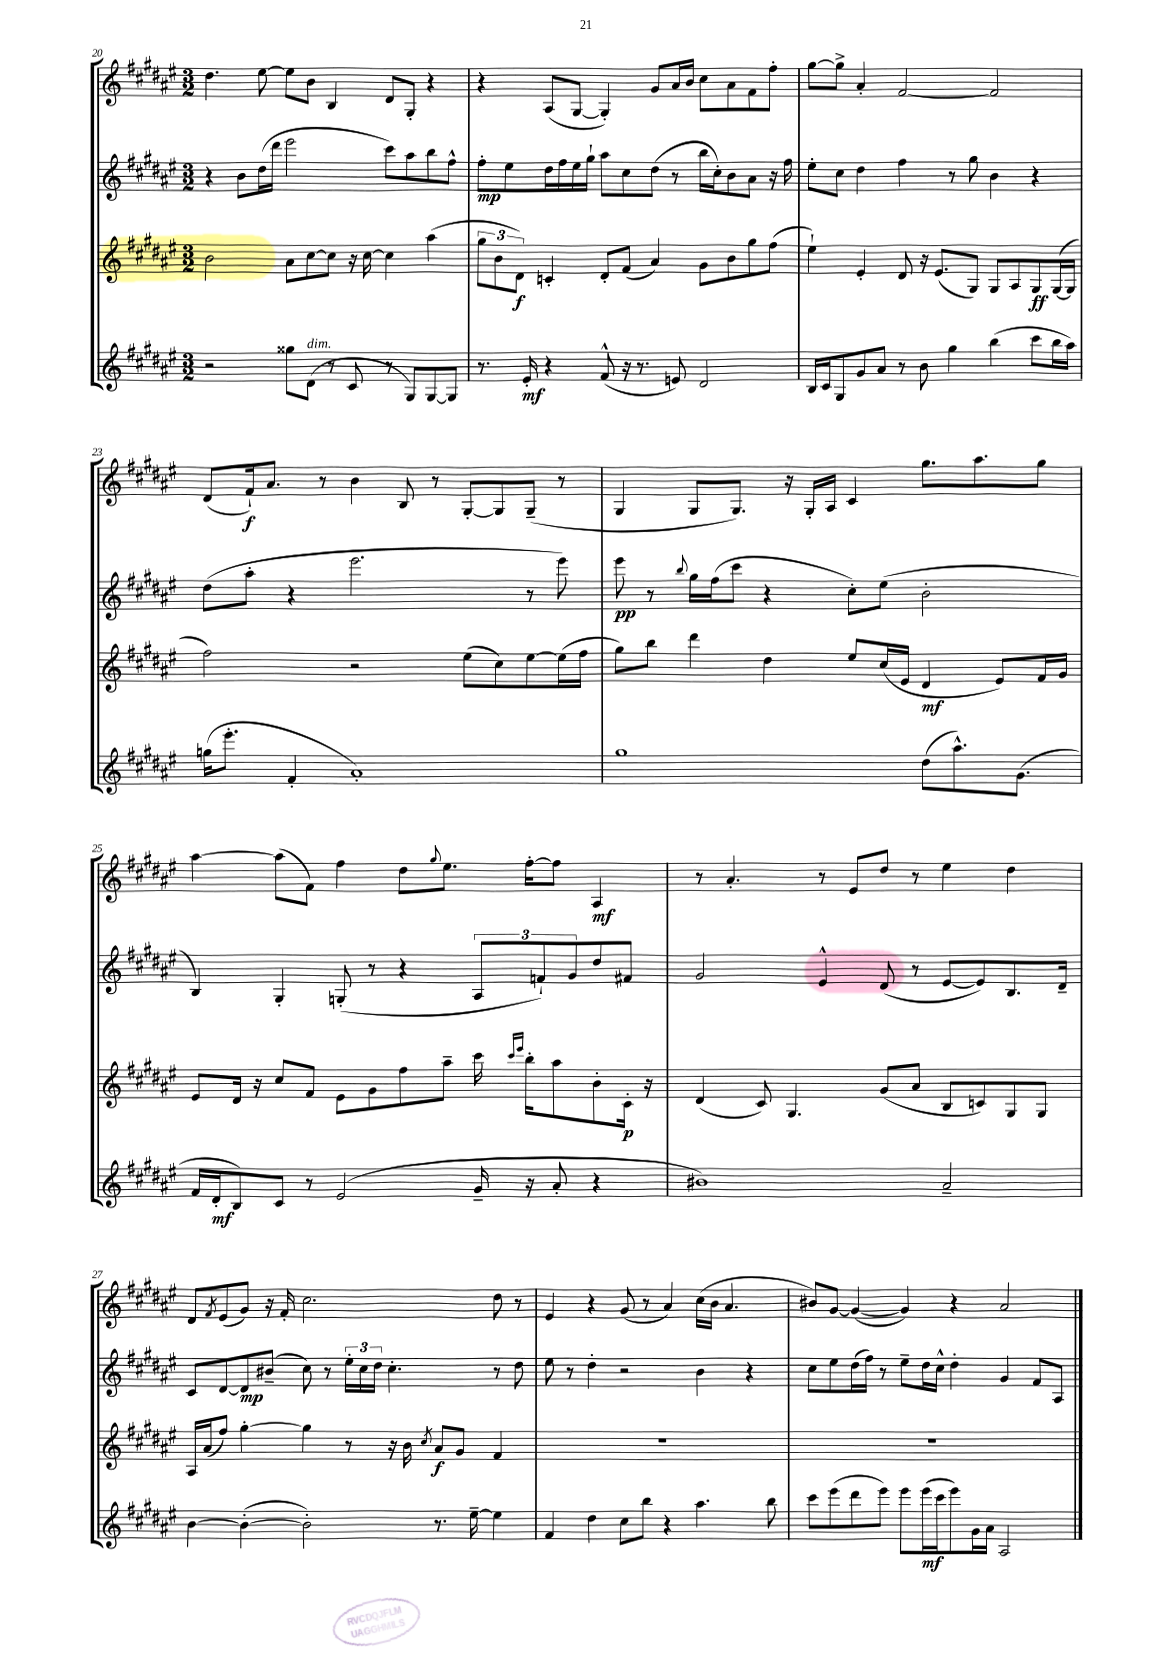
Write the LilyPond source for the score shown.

<<
\new StaffGroup <<
\new Staff = "s0" {
    \clef treble \key fis \major \numericTimeSignature \time 3/2
    dis''4. eis''8~ eis''8 b'8 b4 dis'8 gis8-. r4 |
    r4 ais8( gis8~ gis4-.) gis'8 ais'16 b'16 cis''8 ais'8 fis'8 fis''8-. |
    gis''8~ gis''8-> ais'4-. fis'2~ fis'2 |
    dis'8( fis'16-!\f) ais'8. r8 b'4 b8 r8 gis8~-. gis8 gis8--( r8 |
    gis4 gis8 gis8.) r16 gis16-. ais16 cis'4 gis''8. ais''8. gis''8 |
    ais''4~ ais''8( fis'8) fis''4 dis''8 \appoggiatura { gis''8 } eis''8. fis''16~-. fis''8 ais4\mf |
    r8 ais'4.-. r8 eis'8 dis''8 r8 eis''4 dis''4 |
    dis'8 \acciaccatura { fis'8 } eis'8( gis'8) r16 fis'16-. cis''2. dis''8 r8 |
    eis'4 r4 gis'8( r8 ais'4) cis''16( b'16 ais'4. |
    bis'8) gis'8~ gis'4~( gis'4) r4 ais'2 \bar "|." |
}
\new Staff = "s1" {
    \clef treble \key fis \major \numericTimeSignature \time 3/2
    r4 b'8 dis''16( dis'''16 eis'''2 cis'''8) ais''8 b''8 fis''8-^ |
    fis''8-.\mp eis''8 dis''16 fis''16 eis''16 gis''16-! ais''8 cis''8 dis''8( r8 b''16 cis''16-.) b'8 ais'8 r16 fis''16 |
    eis''8-. cis''8 dis''4 fis''4 r8 gis''8 b'4 r4 |
    dis''8( ais''8-. r4 eis'''2. r8 eis'''8) |
    eis'''8\pp r8 \appoggiatura { b''8 } gis''16 fis''16( cis'''8 r4 cis''8-.) eis''8( b'2-. |
    b4) gis4-. g8-.( r8 r4 \tuplet 3/2 { ais8 f'8-!) gis'8 } dis''8 fis'8 |
    gis'2 eis'4-^ dis'8( r8 eis'8~ eis'8) b8. dis'16-- |
    cis'8 dis'8~ dis'8\mp bis'8--( cis''8) r8 \tuplet 3/2 { eis''16-. cis''16 dis''16 } cis''4.-. r8 dis''8 |
    eis''8 r8 dis''4-. r2 b'4 r4 |
    cis''8 eis''8 dis''16( fis''16) r8 eis''8-- dis''16 cis''16-^ dis''4-. gis'4 fis'8 ais8 \bar "|." |
}
\new Staff = "s2" {
    \clef treble \key fis \major \numericTimeSignature \time 3/2
    b'2 ais'8 cis''8~ cis''8 r16 cis''16~ cis''4 ais''4( |
    \tuplet 3/2 { gis''8 b'8 dis'8\f) } c'4-. dis'8-. fis'8( ais'4) gis'8 b'8 gis''8 fis''8( |
    eis''4-!) eis'4-. dis'8 r16 eis'8.( gis8) gis8 ais8 gis8\ff gis16~( gis16 |
    fis''2) r2 eis''8( cis''8) eis''8~ eis''16( fis''16 |
    gis''8) b''8 dis'''4 dis''4 eis''8 cis''16( eis'16 dis'4\mf eis'8) fis'16 gis'16 |
    eis'8 dis'16 r16 cis''8 fis'8 eis'8 gis'8 fis''8 ais''8-- cis'''16 \grace { cis'''16 eis'''16 } b''16-. ais''8 b'8-. cis'16-.\p r16 |
    dis'4( cis'8) gis4. gis'8( ais'8 b8 c'8) gis8 gis8 |
    ais16 ais'16( fis''8) gis''4~-. gis''4 r8 r16 b'16 \acciaccatura { cis''8 } ais'8\f gis'8 fis'4 |
    R1. |
    R1. \bar "|." |
}
\new Staff = "s3" {
    \clef treble \key fis \major \numericTimeSignature \time 3/2
    r2 gisis''8 dis'8^\markup { \italic "dim." }( r8 cis'8 r8 gis8) gis8~ gis8 |
    r8. eis'16-.\mf r4 fis'8-^( r16 r8. e'8) dis'2 |
    b16 cis'16 gis8 gis'8 ais'8 r8 b'8 gis''4 b''4( cis'''8 b''16 ais''16) |
    g''16( eis'''8.-. fis'4-. ais'1-.) |
    gis''1 dis''8( ais''8.-^) gis'8.( |
    fis'16 dis'16-.\mf b8) cis'8 r8 eis'2( gis'16-- r16 ais'8-. r4 |
    bis'1) ais'2-- |
    b'4~ b'4~-.( b'2-.) r8. eis''16~-- eis''4 |
    fis'4 dis''4 cis''8 b''8 r4 ais''4. b''8 |
    cis'''8 eis'''8( dis'''8 eis'''8) eis'''8 eis'''16\mf( cis'''16 eis'''8) gis'16 ais'16 ais2 \bar "|." |
}
>>
>>
\layout { \context { \Score currentBarNumber = #20 } }
